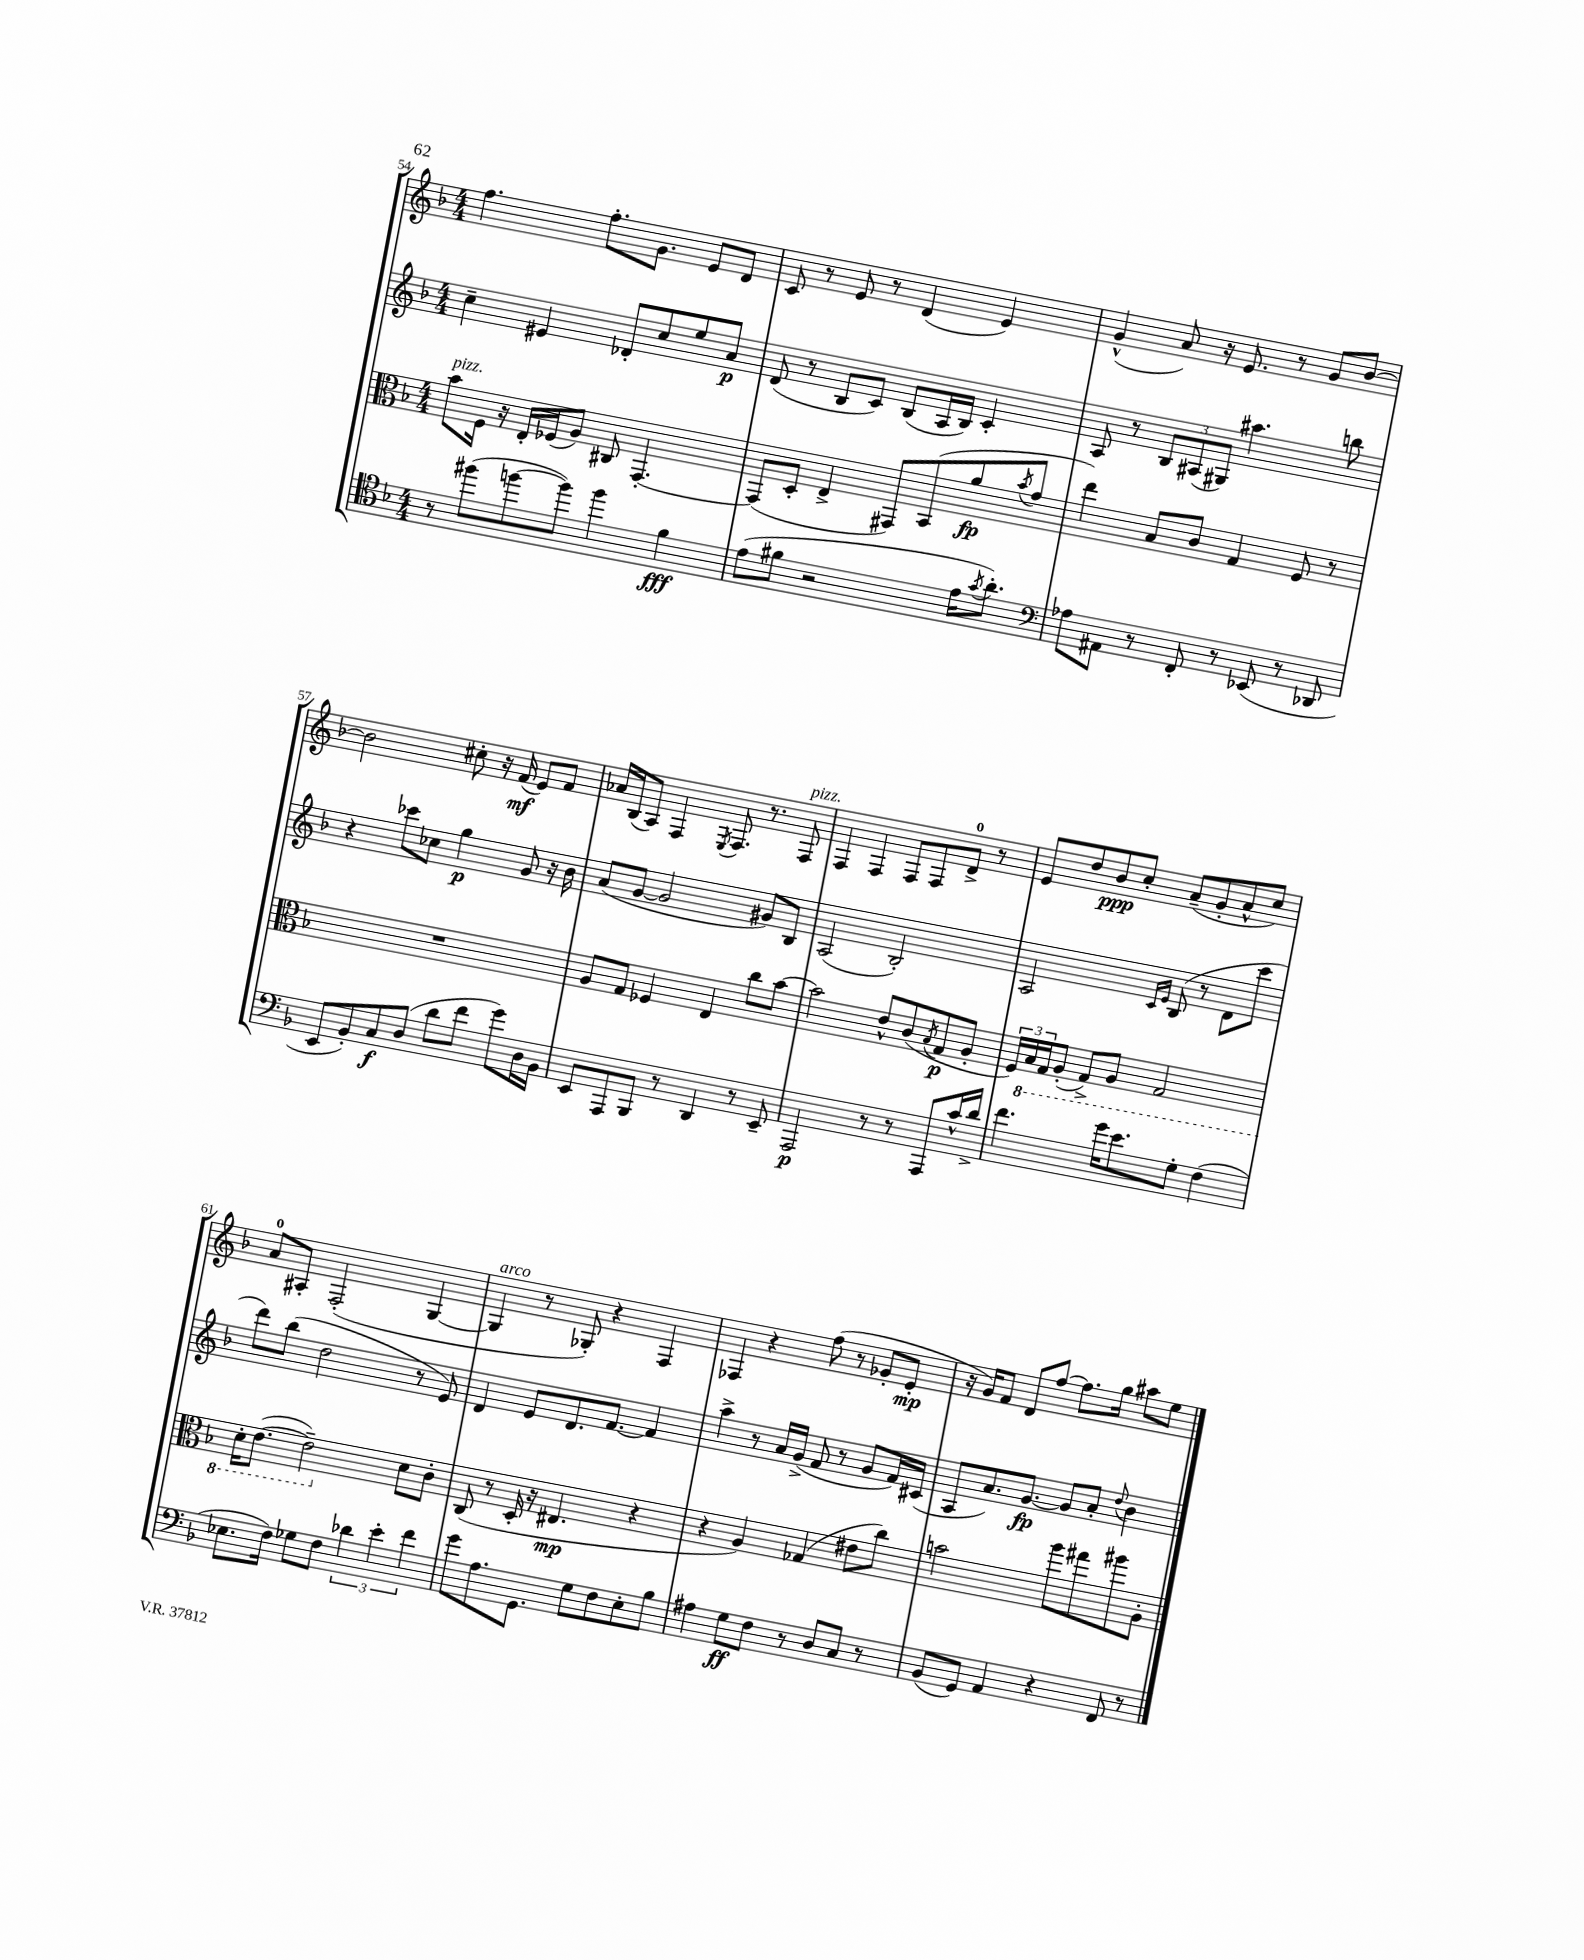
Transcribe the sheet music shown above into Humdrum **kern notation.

**kern	**dynam	**kern	**dynam	**kern	**dynam	**kern	**dynam
*part4	*part4	*part3	*part3	*part2	*part2	*part1	*part1
*staff4	*staff4	*staff3	*staff3	*staff2	*staff2	*staff1	*staff1
*clefC4	*	*clefC3	*	*clefG2	*	*clefG2	*
*k[b-]	*	*k[b-]	*	*k[b-]	*	*k[b-]	*
*M4/4	*	*M4/4	*	*M4/4	*	*M4/4	*
=54	=54	=54	=54	=54	=54	=54	=54
!	!	!LO:TX:a:i:t=pizz.	!	!	!	!	!
8r	.	8b-\L	.	4cc~\	.	4.ff\	.
(8ff#X\L	.	16F\Jk	.	.	.	.	.
.	.	16r	.	.	.	.	.
[8ffn\	.	16E'/LL	.	4e#X/	.	.	.
.	.	(16F-X/J	.	.	.	.	.
8ff\J])	.	8A/J)	.	.	.	8.ff'\L	.
4ff\	.	8C#X/	.	8d-X'/L	.	.	.
.	.	.	.	.	.	8.g\J	.
.	.	[4.GG'/	.	8cc/	.	.	.
4f\	fff	.	.	8ee/	.	8e/L	.
.	.	.	.	8a/J	p	8d/J	.
=55	=55	=55	=55	=55	=55	=55	=55
(8e\L	.	(8GG/L]	.	(8d/	.	8c/	.
8f#X\J	.	8D'/J	.	8r	.	8r	.
2r	.	4E^/	.	8B-/L	.	8e/	.
.	.	.	.	8c/J)	.	8r	.
.	.	8GG#X/L)	.	(8B-/L	.	(4d/	.
.	.	(8BB-/	.	16A/L	.	.	.
.	.	.	.	16B-/JJ)	.	.	.
16e\KL	.	8a/	fp	4c'/	.	4e/)	.
8qg/	.	.	.	.	.	.	.
8.a'\J)	.	.	.	.	.	.	.
.	.	8qb-/	.	.	.	.	.
.	.	8g/J	.	.	.	.	.
=56	=56	=56	=56	=56	=56	=56	=56
*clefF4	*	*	*	*	*	*	*
8A-X\L	.	4ee\)	.	8A/	.	(4g^^/	.
8AA#X\J	.	.	.	8r	.	.	.
8r	.	8B-/L	.	12B-/L	.	8a/)	.
.	.	.	.	(12A#X/	.	.	.
8FF'/	.	8c/J	.	.	.	16r	.
.	.	.	.	12G#X/J)	.	.	.
.	.	.	.	.	.	8.e/	.
8r	.	4G/	.	4.aa#X\	.	.	.
(8EE-X/	.	.	.	.	.	8r	.
8r	.	8F/	.	.	.	8g/L	.
8DD-X/	.	8r	.	8bbn\	.	[8b-/J	.
!!LO:LB:g=z
=57	=57	=57	=57	=57	=57	=57	=57
8EE/L	.	1r	.	4r	.	2b-\]	.
8BB-'/)	.	.	.	.	.	.	.
8C/	f	.	.	8ccc-X\L	.	.	.
(8D/J	.	.	.	8cc-X\J	.	.	.
8d\L	.	.	.	4gg\	p	8cc#X'\	.
8f\J	.	.	.	.	.	16r	.
.	.	.	.	.	.	(16f/	mf
8g\L)	.	.	.	8g/	.	8e/L)	.
16D\L	.	.	.	16r	.	8f/J	.
16BB-\JJ	.	.	.	16b-\	.	.	.
=58	=58	=58	=58	=58	=58	=58	=58
8EE/L	.	8A/L	.	(8a/L	.	16a-X/LL	.
.	.	.	.	.	.	(16B-/J	.
8AAA/	.	8G/J	.	[8g/J	.	8A/J)	.
8BBB-/J	.	4F-X/	.	2g/]	.	4F/	.
8r	.	.	.	.	.	.	.
.	.	.	.	.	.	8qE/	.
4DD/	.	4E/	.	.	.	8.F/	.
.	.	.	.	.	.	8.r	.
8r	.	8cc\L	.	8g#X/L)	.	.	.
!	!	!	!	!	!	!LO:TX:a:i:t=pizz.	!
8EE~/	.	[8b-\J	.	8B-/J	.	8F/	.
=59	=59	=59	=59	=59	=59	=59	=59
2AAA/	p	2b-\]	.	(2A/	.	4F/	.
.	.	.	.	.	.	4F/	.
8r	.	8e^^/L	.	2B-'/)	.	8F/L	.
8r	.	(8c/	.	.	.	8F/	.
.	.	8qB-/	.	.	.	.	.
8AAA/L	.	8G/	p	.	.	8d^/J	.
16c^^/L	.	8A'/J	.	.	.	8r	.
16d^/JJ	.	.	.	.	.	.	.
=60	=60	=60	=60	=60	=60	=60	=60
4.f\	.	24F/LL)	.	2A/	.	8e/L	.
*	*	*8ba	*	*	*	*	*
.	.	24BB-/	.	.	.	.	.
.	.	24GG/J	.	.	.	.	.
.	.	(8AA'/J	.	.	.	8dd/	.
.	.	8GG^/L)	.	.	.	8b-/	ppp
16g\KL	.	8AA/J	.	.	.	8cc'/J	.
8.e\	.	.	.	.	.	.	.
.	.	.	.	16qqc/LL	.	.	.
.	.	.	.	16qqe/JJ	.	.	.
.	.	2GG/	.	(8B-/	.	(8a~/L	.
8G'\J	.	.	.	8r	.	8g'/	.
(4F\	.	.	.	8d\L	.	8a^^/	.
.	.	.	.	8ccc\J	.	8cc/J)	.
!!LO:LB:g=z
=61	=61	=61	=61	=61	=61	=61	=61
8.E-X\L	.	16D'\KL	.	8ddd\L)	.	8a/L	.
.	.	([8.E\J	.	.	.	.	.
.	.	.	.	(8bb-\J	.	8A#X'/J	.
16F\Jk)	.	.	.	.	.	.	.
8G-X\L	.	2E~\])	.	2dd\	.	(2F'/	.
8F\J	.	.	.	.	.	.	.
6d-X\	.	.	.	.	.	.	.
6e'\	.	.	.	.	.	.	.
*	*	*X8ba	*	*	*	*	*
.	.	8d\L	.	8r	.	[4G/	.
6f\	.	.	.	.	.	.	.
.	.	8c'\J	.	8e/)	.	.	.
=62	=62	=62	=62	=62	=62	=62	=62
!	!	!	!	!	!	!LO:TX:a:i:t=arco	!
8g\L	.	(8C/	.	4d/	.	4G/]	.
8.A\	.	8r	.	.	.	.	.
.	.	16D'/	.	8e/L	.	8r	.
8.GG\J	.	16r	.	.	.	.	.
.	.	4.E#X/	mp	8.d/	.	8G-X'/)	.
8G\L	.	.	.	.	.	4r	.
.	.	.	.	[8.f/J	.	.	.
8F\	.	.	.	.	.	.	.
8E'\	.	4r	.	4f/]	.	4F/	.
8B-\J	.	.	.	.	.	.	.
=63	=63	=63	=63	=63	=63	=63	=63
4A#X\	.	4r	.	4aa^\	.	4F-X/	.
8G\L	ff	4A/)	.	8r	.	4r	.
8F\J	.	.	.	16a/LL	.	.	.
.	.	.	.	(16g^/JJ	.	.	.
8r	.	(4G-X/	.	8f/	.	(8ff\	.
8D/L	.	.	.	8r	.	8r	.
8C/J	.	8e#X\L	.	8g/L	.	8g-X'/L	.
8r	.	8cc\J)	.	16f/L)	.	8e'/J	mp
.	.	.	.	(16c#X/JJ	.	.	.
=64	=64	=64	=64	=64	=64	=64	=64
(8BB-/L	.	2bn\	.	8A/L	.	16r	.
.	.	.	.	.	.	16g/KL)	.
8GG/J)	.	.	.	8.a/)	.	8f/J	.
4AA/	.	.	.	.	.	8d/L	.
.	.	.	.	[8.g/J	fp	.	.
.	.	.	.	.	.	[8ff/J	.
4r	.	8aa\L	.	8g/L]	.	8.ff\L]	.
.	.	8gg#X\	.	8a'/J	.	.	.
.	.	.	.	.	.	16gg\Jk	.
.	.	.	.	8qqdd/	.	.	.
8FF/	.	8aa#X\	.	4b-\	.	8aa#X\L	.
8r	.	8A'\J	.	.	.	8ee\J	.
==	==	==	==	==	==	==	==
*-	*-	*-	*-	*-	*-	*-	*-
